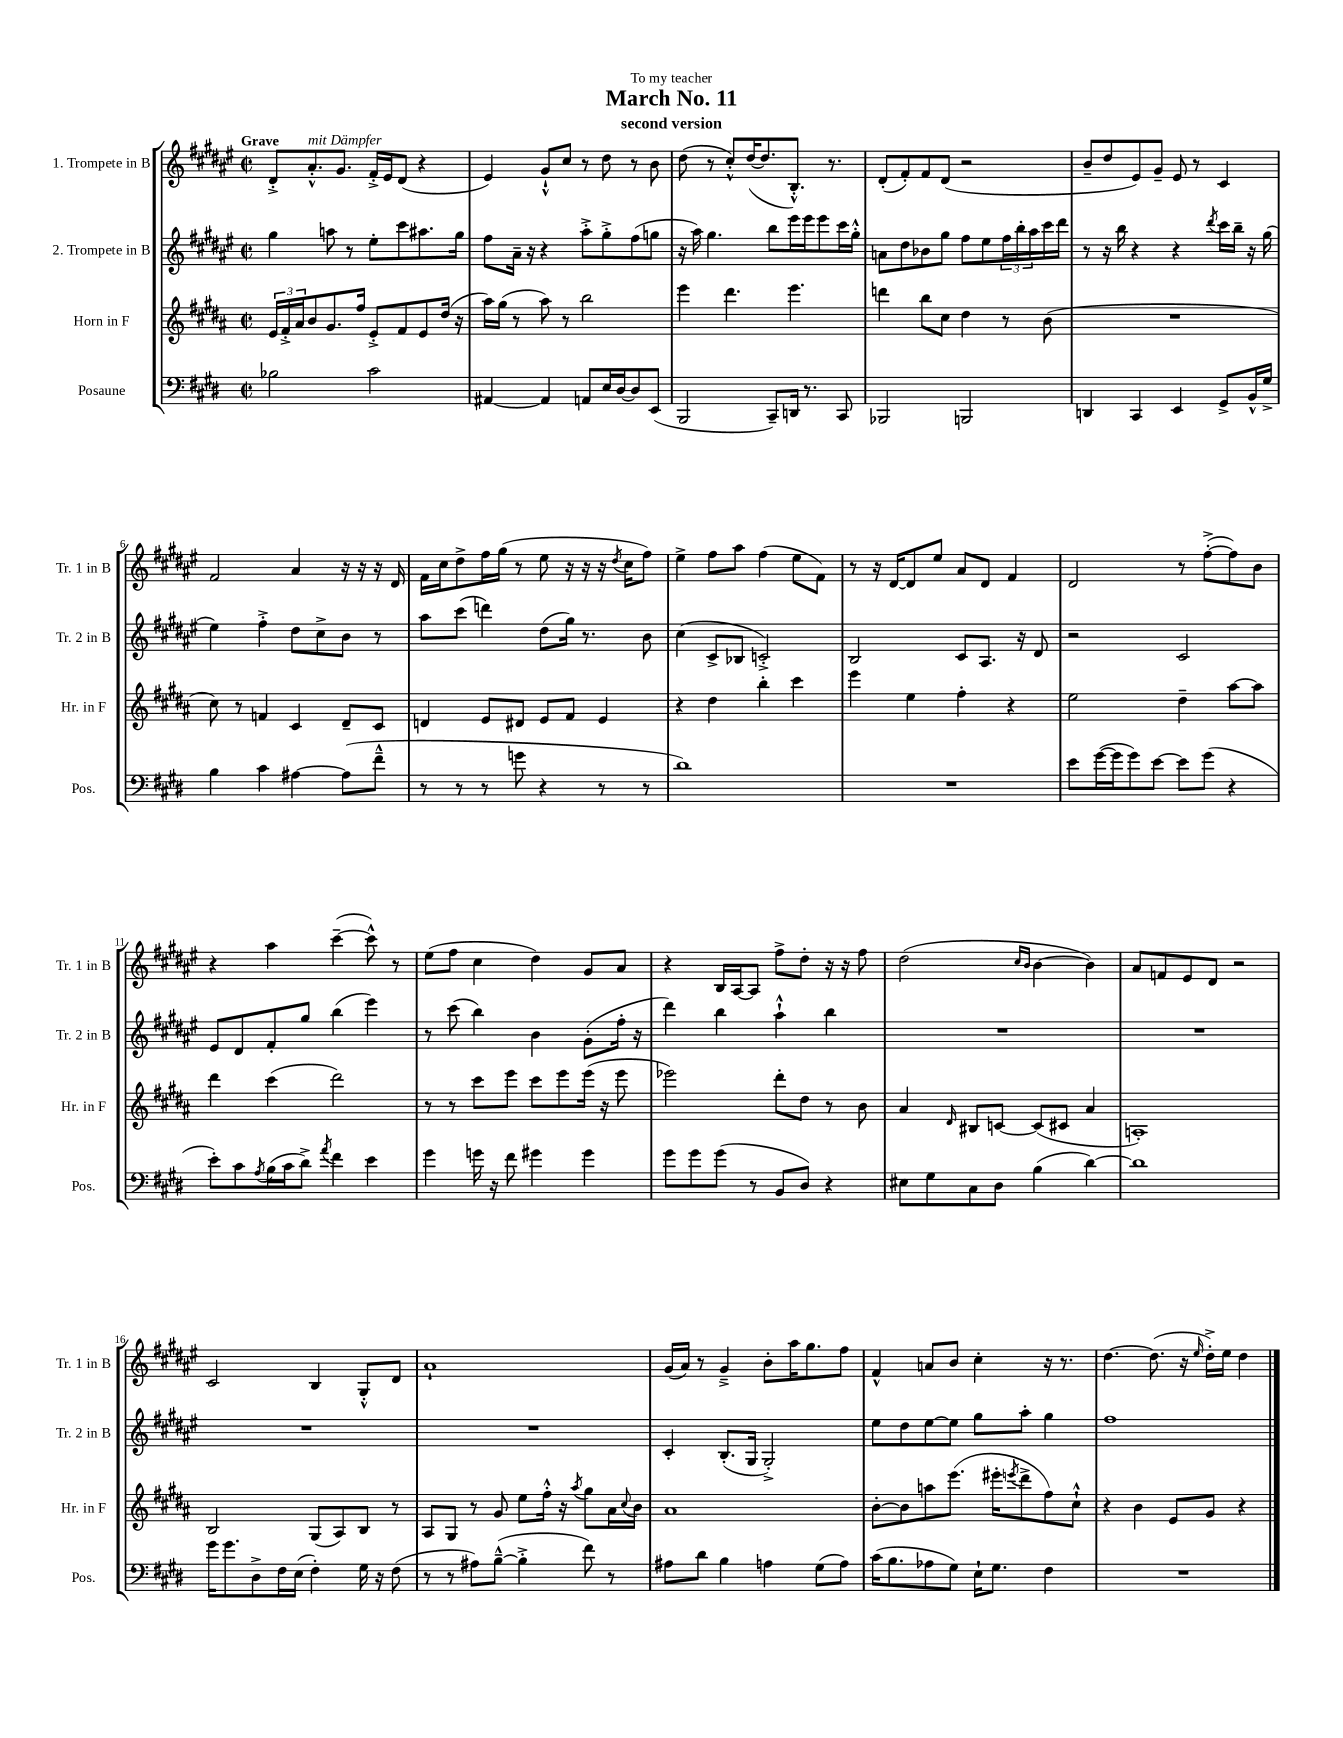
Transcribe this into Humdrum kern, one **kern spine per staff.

**kern	**kern	**kern	**kern
*staff4	*staff3	*staff2	*staff1
*clefF4	*clefG2	*clefG2	*clefG2
*k[f#c#g#d#]	*k[f#c#g#d#a#]	*k[f#c#g#d#a#e#]	*k[f#c#g#d#a#e#]
*M2/2	*M2/2	*M2/2	*M2/2
*met(c|)	*met(c|)	*met(c|)	*met(c|)
2B-	24e	4gg#	8d#'^
.	24f#'^	.	.
.	24a#	.	.
.	8b	.	8.a#'^^
.	8.g#	8aa	.
.	.	.	8.g#
.	.	8r	.
.	16ff#	.	.
2c#	8e'^	8ee#'	16f#'^
.	.	.	16e#
.	8f#	8ccc#	(8d#
.	8e	8.aa#	4r
.	(16dd#	.	.
.	16r	16gg#	.
=	=	=	=
[4AA#	16aa#)	8ff#	4e#)
.	(16gg#	.	.
.	8r	16a#~	.
.	.	16r	.
4AA#]	8aa#)	4r	8g#`^^
.	8r	.	8cc#
8AA	2bb	8aa#'^	8r
16E	.	8gg#'^	8dd#
[16D#	.	.	.
8D#]	.	(8ff#	8r
(8EE	.	8gg	8b
=	=	=	=
2BBB	4eee	16r	(8dd#
.	.	16aa#)	.
.	.	4.gg#	8r
.	4.ddd#	.	8cc#'^^)
.	.	.	([16dd#
.	.	.	8.dd#]
8CC#~)	.	8bb	.
16DD	4.eee	16eee#	8.B'^^)
8.r	.	16eee#	.
.	.	8eee#	.
.	.	.	8.r
8CC#	.	16ccc#	.
.	.	16gg#'^^	.
=	=	=	=
2BBB-	4ddd	8a	(8d#'
.	.	8dd#	8f#')
.	8bb	8b-	8f#
.	8cc#	8gg#	(8d#
2BBB	4dd#	8ff#	2r
.	.	8ee#	.
.	8r	24ff#	.
.	.	24bb'	.
.	.	24aa#	.
.	(8b	16ccc#	.
.	.	16ddd#	.
=	=	=	=
4DD	1r	8r	8b~
.	.	16r	8dd#
.	.	16bb	.
4CC#	.	4r	8e#)
.	.	.	8g#~
4EE	.	4r	8e#
.	.	.	8r
.	.	8qddd#	.
8GG#^	.	16ccc#	4c#
.	.	16bb~	.
16BB^^	.	16r	.
16G#^	.	(16gg#	.
=	=	=	=
4B	8cc#)	4ee#)	2f#
.	8r	.	.
4c#	4f	4ff#'^	.
[4A#	4c#	8dd#	4a#
.	.	8cc#^	.
(8A#]	8d#~	8b	16r
.	.	.	16r
8f#~^^	8c#	8r	16r
.	.	.	16d#
=	=	=	=
8r	4d	8aa#	16f#
.	.	.	16cc#
8r	.	(8ccc#	8dd#^
8r	8e	4ddd)	16ff#
.	.	.	(16gg#
8g	8d#	.	8r
4r	8e	(8dd#	8ee#
.	8f#	16gg#)	16r
.	.	8.r	16r
8r	4e	.	16r
.	.	.	8qdd#
.	.	.	16cc#
8r	.	8b	8ff#)
=	=	=	=
1d#)	4r	(4cc#	4ee#^
.	4dd#	8c#^	8ff#
.	.	8B-	8aa#
.	4bb'	2c'^)	(4ff#
.	4ccc#	.	8ee#
.	.	.	8f#)
=	=	=	=
1r	4eee	2B	8r
.	.	.	16r
.	.	.	[16d#
.	4ee	.	8d#]
.	.	.	8ee#
.	4ff#'	8c#	8a#
.	.	8.A#	8d#
.	4r	.	4f#
.	.	16r	.
.	.	8d#	.
=	=	=	=
8e	2ee	2r	2d#
([16g#	.	.	.
16g#]	.	.	.
8g#)	.	.	.
[8e	.	.	.
8e]	4dd#~	2c#	8r
(8g#	.	.	([8ff#'^
4r	[8aa#	.	8ff#])
.	8aa#]	.	8b
=	=	=	=
8e')	4ddd#	8e#	4r
8c#	.	8d#	.
8qA	.	.	.
(16B	(4ccc#	8f#'	4aa#
16c#	.	.	.
8d#^)	.	8gg#	.
8qa	.	.	.
4f#	2ddd#)	(4bb	([4ccc#~
4e	.	4eee#)	8ccc#^^])
.	.	.	8r
=	=	=	=
4g#	8r	8r	(8ee#
.	8r	(8ccc#	8ff#
16g	8ccc#	4bb)	4cc#
16r	.	.	.
8f#	8eee	.	.
4g#	8ccc#	4b	4dd#)
.	8eee	.	.
4g#	(16eee	(8g#'	8g#
.	16r	.	.
.	8eee	16ff#'	8a#
.	.	16r	.
=	=	=	=
8g#	2eee-)	4ddd#)	4r
8g#	.	.	.
(8g#	.	4bb	16B
.	.	.	[16A#
8r	.	.	8A#]
8BB	8ddd#'	4aa#`^^	8ff#^
8D#)	8dd#	.	8dd#'
4r	8r	4bb	16r
.	.	.	16r
.	8b	.	8ff#
=	=	=	=
8E#	4a#	1r	(2dd#
8G#	.	.	.
.	16qqd#	.	.
8C#	8B#	.	.
8D#	[8c	.	.
.	.	.	16qqcc#
.	.	.	16qqb
(4B	(8c]	.	[4b
.	8c#	.	.
[4d#)	4a#	.	4b])
=	=	=	=
1d#]	1A')	1r	8a#
.	.	.	8f
.	.	.	8e#
.	.	.	8d#
.	.	.	2r
=	=	=	=
16g#	2B	1r	2c#
8.g#	.	.	.
8D#^	.	.	.
16F#	.	.	.
(16E	.	.	.
4F#')	(8G#	.	4B
.	8A#)	.	.
16G#	8B	.	8G#'^^
16r	.	.	.
(8F#	8r	.	8d#
=	=	=	=
8r	8A#	1r	1a#`
8r	8G#	.	.
8A#)	8r	.	.
([8B~^^	8g#	.	.
4B'^]	8ee	.	.
.	16ff#'^^	.	.
.	16r	.	.
.	8qaa#	.	.
8f#)	8gg#	.	.
8r	16a#	.	.
.	8qqcc#	.	.
.	16b	.	.
=	=	=	=
8A#	1a#	4c#'	(16g#
.	.	.	16a#)
8d#	.	.	8r
4B	.	(8.B'	4g#~^
.	.	16G#	.
4A	.	2G#'^)	8b'
.	.	.	16aa#
.	.	.	8.gg#
(8G#	.	.	.
8A)	.	.	8ff#
=	=	=	=
(16c#	[8b'	8ee#	4f#^^
8.B	.	.	.
.	8b]	8dd#	.
8A-	8aa	[8ee#	8a
8G#)	(8.eee	8ee#]	8b
16E`	.	8gg#	4cc#'
8.G#	16eee#'	.	.
.	8qeee	.	.
.	8ddd#^	8aa#'	.
4F#	8ff#)	4gg#	16r
.	.	.	8.r
.	8cc#`^^	.	.
=	=	=	=
1r	4r	1ff#	[4.dd#
.	4b	.	.
.	.	.	(8.dd#]
.	8e	.	.
.	.	.	16r
.	.	.	16qqee#
.	8g#	.	16dd#'^)
.	.	.	16ee#
.	4r	.	4dd#
==	==	==	==
*-	*-	*-	*-
